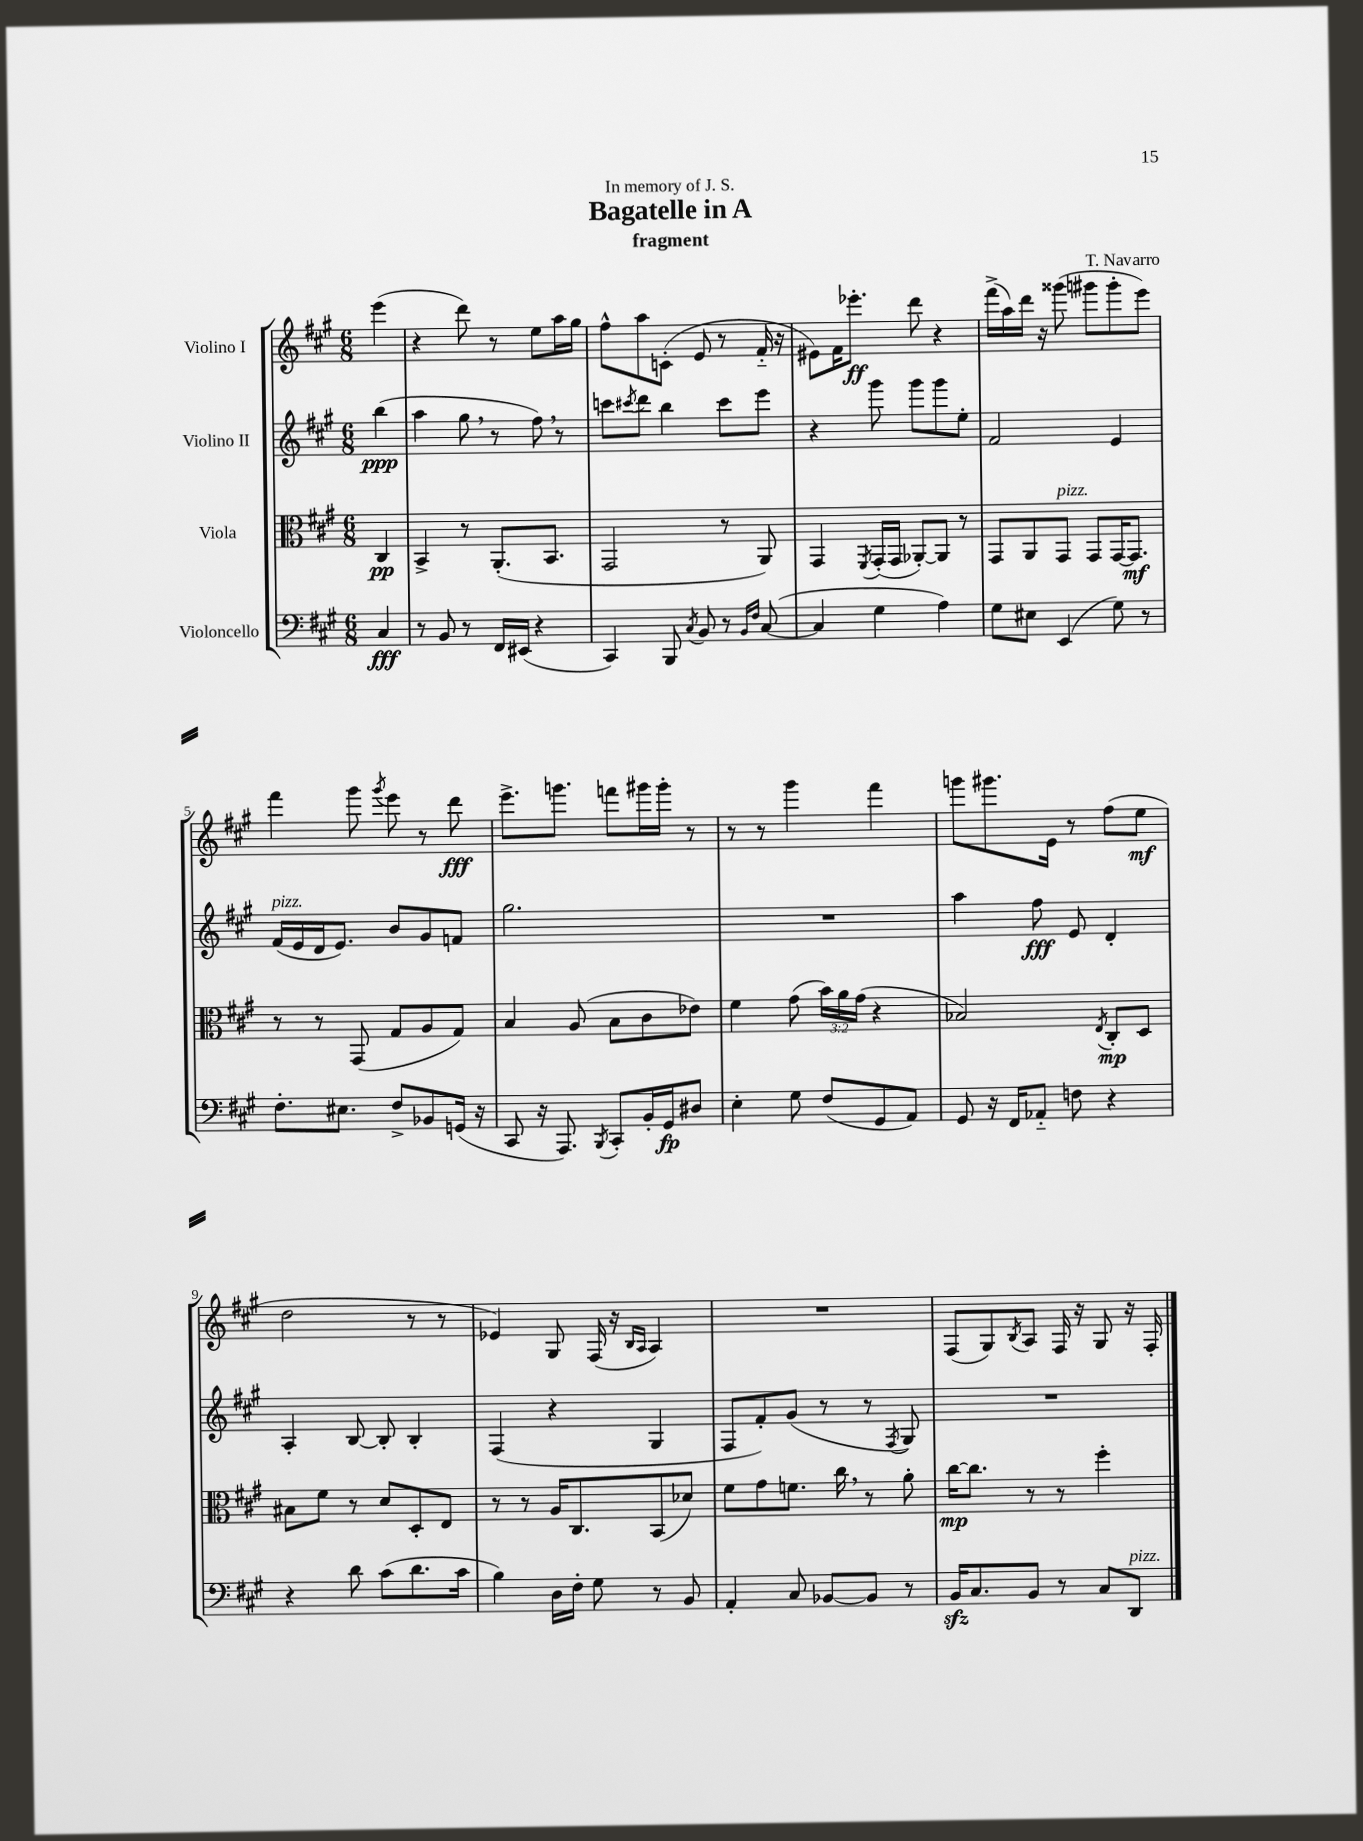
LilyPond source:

\header { title = "Bagatelle in A" composer = "T. Navarro" subtitle = "fragment" dedication = "In memory of J. S." }
<<
\new StaffGroup <<
\new Staff = "s0" \with { instrumentName = "Violino I" } {
    \clef treble \key a \major \numericTimeSignature \time 6/8 \partial 4
    e'''4( |
    r4 d'''8) r8 e''8 a''16 gis''16 |
    fis''8-^ a''8 c'8-.( e'8 r8 fis'16-_ r16 |
    eis'8) fis'16 ees'''8.-.\ff d'''8 r4 |
    fis'''16->( a''16) d'''16 r16 gisis'''8( gis'''8 gis'''8-. e'''8) |
    fis'''4 gis'''8 \acciaccatura { gis'''8 } e'''8 r8 d'''8\fff |
    e'''8.-> g'''8. f'''8 gis'''16 gis'''16-. r8 |
    r8 r8 gis'''4 fis'''4 |
    g'''8 gis'''8. e'16 r8 fis''8( e''8\mf |
    d''2 r8 r8 |
    ees'4) gis8 fis16( r16 \grace { b16 a16 } a4) |
    R2. |
    fis8( gis8) \acciaccatura { b8 } a8 fis16 r16 gis8 r16 fis16-. \bar "|." |
}
\new Staff = "s1" \with { instrumentName = "Violino II" } {
    \clef treble \key a \major \numericTimeSignature \time 6/8 \partial 4
    b''4\ppp( |
    a''4 gis''8 \breathe r8 fis''8) \breathe r8 |
    c'''8 \acciaccatura { cis'''8 } d'''8 b''4 cis'''8 e'''8 |
    r4 gis'''8 gis'''8 gis'''8 e''8-. |
    fis'2 e'4 |
    fis'16^\markup { \italic "pizz." }( e'16 d'16 e'8.) b'8 gis'8 f'8 |
    gis''2. |
    R2. |
    a''4 fis''8\fff e'8 d'4-. |
    a4-. b8~ b8-. b4-. |
    fis4( r4 gis4 |
    fis8 fis'8-.) gis'8( r8 r8 \acciaccatura { fis8 } gis8) |
    R2. \bar "|." |
}
\new Staff = "s2" \with { instrumentName = "Viola" } {
    \clef alto \key a \major \numericTimeSignature \time 6/8 \override Staff.TupletNumber.text = #tuplet-number::calc-fraction-text \partial 4
    cis4\pp |
    b,4-> r8 a,8.-.( b,8. |
    gis,2 r8 a,8) |
    gis,4 \acciaccatura { fis,8 } gis,16-.( gis,16 aes,8~-.) aes,8 r8 |
    gis,8 a,8 gis,8^\markup { \italic "pizz." } gis,8 gis,16~ gis,8.\mf |
    r8 r8 gis,8( gis8 a8 gis8) |
    b4 a8( b8 cis'8 ees'8) |
    fis'4 gis'8( \tuplet 3/2 { b'16) a'16 gis'16( } r4 |
    bes2) \acciaccatura { e8 } cis8-.\mp d8 |
    bis8 fis'8 r8 d'8 d8-. e8 |
    r8 r8 a16 cis8. b,8( des'8) |
    fis'8 gis'8 f'8. cis''16 \breathe r8 a'8-. |
    cis''16~\mp cis''8. r8 r8 fis''4-. \bar "|." |
}
\new Staff = "s3" \with { instrumentName = "Violoncello" } {
    \clef bass \key a \major \numericTimeSignature \time 6/8 \partial 4
    cis4\fff |
    r8 b,8 r8 fis,16 eis,16( r4 |
    cis,4) b,,8 \acciaccatura { cis8 } b,8 r8 \grace { b,16 fis16 } cis8~( |
    cis4 gis4 a4) |
    gis8 eis8 e,4( gis8) r8 |
    fis8.-. eis8. fis8-> bes,8 g,16( r16 |
    cis,8 r16 a,,8.) \acciaccatura { b,,8 } cis,8-. b,16-. gis,16\fp dis8 |
    e4-. gis8 fis8( gis,8 a,8) |
    gis,8 r16 fis,16 aes,8-_ f8 r4 |
    r4 d'8 cis'8( d'8. cis'16 |
    b4) d16 fis16-. gis8 r8 b,8 |
    a,4-. cis8 bes,8~ bes,8 r8 |
    b,16\sfz cis8. b,8 r8 cis8 d,8^\markup { \italic "pizz." } \bar "|." |
}
>>
>>
